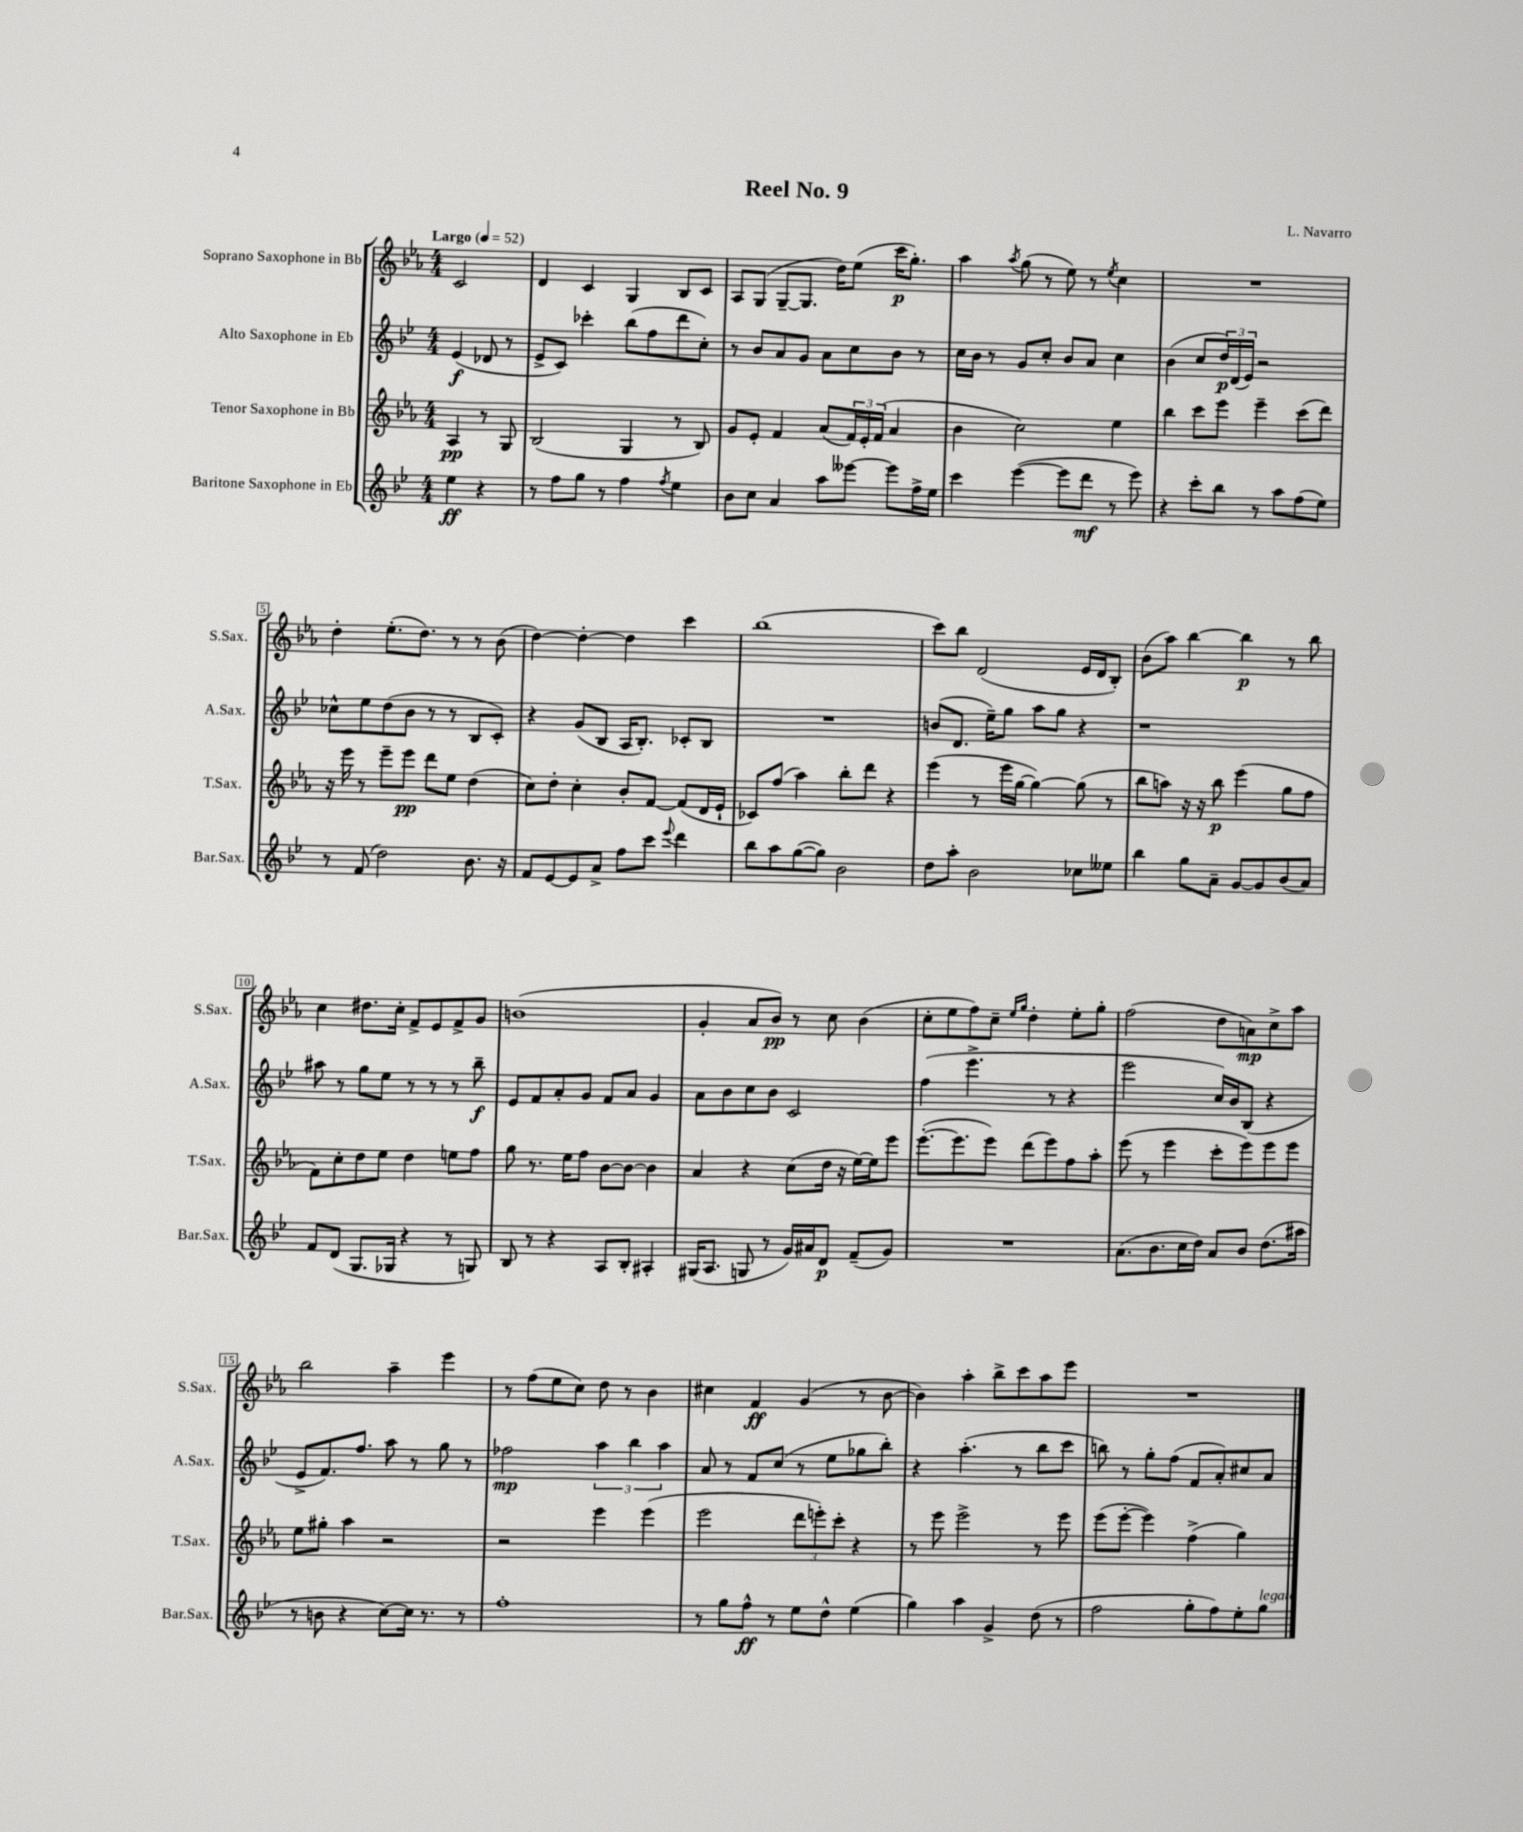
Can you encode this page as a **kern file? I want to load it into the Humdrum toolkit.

**kern	**dynam	**kern	**dynam	**kern	**dynam	**kern	**dynam
*part4	*part4	*part3	*part3	*part2	*part2	*part1	*part1
*staff4	*staff4	*staff3	*staff3	*staff2	*staff2	*staff1	*staff1
*I"Baritone Saxophone in Eb	*	*I"Tenor Saxophone in Bb	*	*I"Alto Saxophone in Eb	*	*I"Soprano Saxophone in Bb	*
*I'Bar.Sax.	*	*I'T.Sax.	*	*I'A.Sax.	*	*I'S.Sax.	*
*clefG2	*	*clefG2	*	*clefG2	*	*clefG2	*
*k[b-e-]	*	*k[b-e-a-]	*	*k[b-e-]	*	*k[b-e-a-]	*
*M4/4	*	*M4/4	*	*M4/4	*	*M4/4	*
*MM52	*	*MM52	*	*MM52	*	*MM52	*
=	=	=	=	=	=	=	=
!	!	!	!	!	!	!LO:TX:a:B:t=Largo	!
4ee-\	ff	4A-/	pp	(4e-/	f	2c/	.
4r	.	8r	.	8d-X/	.	.	.
.	.	8G/	.	8r	.	.	.
=1	=1	=1	=1	=1	=1	=1	=1
8r	.	(2B-/	.	8e-^/L	.	4d/	.
8ff\L	.	.	.	8c/J)	.	.	.
8gg\J	.	.	.	4ccc-X'\	.	4c/	.
8r	.	.	.	.	.	.	.
4ff\	.	4G/	.	(8bb-\L	.	4G/	.
.	.	.	.	8ff\	.	.	.
8qff/	.	.	.	.	.	.	.
4ee-\	.	8r	.	8ddd\	.	8B-/L	.
.	.	8B-/)	.	8cc'\J)	.	8c/J	.
=2	=2	=2	=2	=2	=2	=2	=2
8b-\L	.	8g/L	.	8r	.	8A-/L	.
8cc\J	.	8e-'/J	.	8b-/L	.	(8G/J	.
4a/	.	4f/	.	8a/	.	[8G~/L	.
.	.	.	.	8g/J	.	8.G/J]	.
8aa\L	.	(8a-/L	.	8a\L	.	.	.
.	.	.	.	.	.	16dd\KL)	.
[8eee--X\J	.	24f/L)	.	8cc\	.	(8ee-\J	.
.	.	24e-'/	.	.	.	.	.
.	.	(24f/JJ	.	.	.	.	.
8eee--\L]	.	4a-/	.	8b-\J	.	16ccc\KL	p
.	.	.	.	.	.	8.gg'\J)	.
16ff^\L	.	.	.	8r	.	.	.
16ee-\JJ	.	.	.	.	.	.	.
=3	=3	=3	=3	=3	=3	=3	=3
4ccc\	.	4b-\	.	16cc\LL	.	4aa-\	.
.	.	.	.	16b-\JJ	.	.	.
.	.	.	.	8r	.	.	.
.	.	.	.	.	.	8qaa-/	.
([4eee-\	.	2cc\)	.	8g/L	.	(8gg\	.
.	.	.	.	8cc'/J	.	8r	.
8eee-\L]	.	.	.	8b-/L	.	8ee-\)	.
8ddd\J	mf	.	.	8a/J	.	8r	.
.	.	.	.	.	.	8qee-/	.
8r	.	4ee-\	.	4cc\	.	4cc\	.
8eee-\)	.	.	.	.	.	.	.
=4	=4	=4	=4	=4	=4	=4	=4
4r	.	4bb-\	.	(4b-\	.	1r	.
8ccc'\L	.	8ccc\L	.	8cc/L	.	.	.
8bb-\J	.	8eee-\J	.	24dd/L)	p	.	.
.	.	.	.	(24d/	.	.	.
.	.	.	.	24e-/JJ)	.	.	.
8r	.	4eee-~\	.	2r	.	.	.
8aa\L	.	.	.	.	.	.	.
(8ff\	.	(8ccc\L	.	.	.	.	.
8ee-\J)	.	8ddd\J)	.	.	.	.	.
!!LO:LB:g=z
=5	=5	=5	=5	=5	=5	=5	=5
8r	.	16r	.	8cc-X^^\L	.	4dd'\	.
.	.	16eee-\	.	.	.	.	.
(8f/	.	8r	.	8ee-\	.	.	.
2dd\)	.	8eee-~\L	.	(8dd\	.	(8.ee-'\L	.
.	.	8eee-\J	pp	8b-\J	.	.	.
.	.	.	.	.	.	8.dd\J)	.
.	.	8ddd\L	.	8r	.	.	.
.	.	8ee-\J	.	8r	.	8r	.
8.b-\	.	(4dd\	.	8B-/L	.	8r	.
.	.	.	.	8c'/J)	.	(8b-\	.
16r	.	.	.	.	.	.	.
=6	=6	=6	=6	=6	=6	=6	=6
8f/L	.	8cc\L)	.	4r	.	[4dd\)	.
[8e-/	.	8dd'\J	.	.	.	.	.
8e-/]	.	4cc'\	.	(8g/L	.	4dd'\_	.
8a^/J	.	.	.	8B-/J	.	.	.
8ff\L	.	8b-'/L	.	16A/KL	.	4dd\]	.
.	.	.	.	8.B-'/J)	.	.	.
8ccc\J	.	[8f/J	.	.	.	.	.
8qqeee-/	.	.	.	.	.	.	.
4ddd\	.	(8f/L]	.	8c-X'/L	.	4ccc\	.
.	.	16d/L	.	8B-/J	.	.	.
.	.	16e-`/JJ	.	.	.	.	.
=7	=7	=7	=7	=7	=7	=7	=7
8bb-\L	.	8c-X/L)	.	1r	.	(1bb-	.
8aa\	.	(8ff/J	.	.	.	.	.
([8gg\	.	4aa-\)	.	.	.	.	.
8gg\J])	.	.	.	.	.	.	.
2b-\	.	8bb-'\L	.	.	.	.	.
.	.	8ddd\J	.	.	.	.	.
.	.	4r	.	.	.	.	.
=8	=8	=8	=8	=8	=8	=8	=8
8dd\L	.	(4eee-\	.	(8bn/L	.	8ccc\L)	.
8aa'\J	.	.	.	8.d/J	.	8bb-\J	.
2b-\	.	8r	.	.	.	(2d/	.
.	.	.	.	16ee-~\KL)	.	.	.
.	.	16eee-\LL	.	8gg\J	.	.	.
.	.	[16gg\JJ	.	.	.	.	.
.	.	4gg\_)	.	8aa\L	.	.	.
.	.	.	.	8gg\J	.	.	.
8cc-X\L	.	(8gg\]	.	4r	.	16e-/LL	.
.	.	.	.	.	.	16d/J	.
8ee--X\J	.	8r	.	.	.	8B-'/J)	.
=9	=9	=9	=9	=9	=9	=9	=9
4bb-\	.	8bb-\L	.	1r	.	(8b-\L	.
.	.	8aan\J)	.	.	.	8aa-\J)	.
8gg\L	.	16r	.	.	.	[4bb-\	.
.	.	16r	.	.	.	.	.
8a~\J	.	8bb-\	p	.	.	.	.
[8g/L	.	(4eee-\	.	.	.	4bb-\]	p
8g/]	.	.	.	.	.	.	.
(8b-/	.	8gg\L	.	.	.	8r	.
8a/J)	.	8ff\J	.	.	.	8bb-\	.
!!LO:LB:g=z
=10	=10	=10	=10	=10	=10	=10	=10
8f/L	.	8f\L)	.	8aa#X\	.	4cc\	.
(8d/J	.	8cc'\	.	8r	.	.	.
8.G/L	.	8dd\	.	8gg\L	.	8.dd#X\L	.
.	.	8ee-\J	.	8ee-\J	.	.	.
16G-X/Jk	.	.	.	.	.	16cc'\Jk	.
4r	.	4dd\	.	8r	.	8f^/L	.
.	.	.	.	8r	.	8e-/	.
8r	.	8een\L	.	8r	.	8f^/	.
8Gn/)	.	8ff\J	.	8bb-~\	f	8g/J	.
=11	=11	=11	=11	=11	=11	=11	=11
8B-/	.	8gg\	.	8e-/L	.	(1bn	.
8r	.	8.r	.	8f/	.	.	.
4r	.	.	.	8a'/	.	.	.
.	.	16ee-\KL	.	.	.	.	.
.	.	8ff\J	.	8g/J	.	.	.
8A/L	.	[8b-\L	.	8f/L	.	.	.
8B-'/J	.	8b-\J_	.	8a/J	.	.	.
4A#X'/	.	4b-\]	.	4g/	.	.	.
=12	=12	=12	=12	=12	=12	=12	=12
(16G#X/KL	.	4a-/	.	8a\L	.	4g'/	.
8.A/J	.	.	.	.	.	.	.
.	.	.	.	8b-\	.	.	.
8Gn/	.	4r	.	8cc\	.	8a-/L	.
8r	.	.	.	8b-\J	.	8b-/J)	pp
16g/LL)	.	(8cc\L	.	2c/	.	8r	.
16a#X/J	.	.	.	.	.	.	.
8d/J	p	16dd\Jk	.	.	.	8cc\	.
.	.	16r	.	.	.	.	.
(8f~/L	.	[16ee-\LL)	.	.	.	(4b-\	.
.	.	16ee-\J]	.	.	.	.	.
8g/J)	.	8eee-\J	.	.	.	.	.
=13	=13	=13	=13	=13	=13	=13	=13
1r	.	([8.eee-'\L	.	(4ff\	.	8cc'\L	.
.	.	.	.	.	.	8ee-\	.
.	.	8.eee-\]	.	.	.	.	.
.	.	.	.	4.eee-^\	.	8ff\)	.
.	.	8eee-\J)	.	.	.	8cc~\J	.
.	.	.	.	.	.	16qqee-/LL	.
.	.	.	.	.	.	16qqgg/JJ	.
.	.	(8ddd\L	.	.	.	4dd'\	.
.	.	8eee-\)	.	8r	.	.	.
.	.	8ff\	.	4r	.	8ee-'\L	.
.	.	8aa-'\J	.	.	.	8gg'\J	.
=14	=14	=14	=14	=14	=14	=14	=14
(8.a\L	.	(8eee-\	.	2eee-\	.	(2ff\	.
.	.	8r	.	.	.	.	.
8.b-\	.	.	.	.	.	.	.
.	.	4eee-\	.	.	.	.	.
16cc\L	.	.	.	.	.	.	.
16dd\JJ)	.	.	.	.	.	.	.
8a/L	.	8ccc'\L	.	16cc/LL)	.	8dd\L	.
.	.	.	.	16b-/J	.	.	.
8b-/J	.	8eee-\)	.	(8B-/J	.	8an\)	mp
(8.dd\L	.	8eee-\	.	4r	.	8cc^\	.
.	.	8eee-\J	.	.	.	8aa-\J	.
16aa#X\Jk	.	.	.	.	.	.	.
!!LO:LB:g=z
=15	=15	=15	=15	=15	=15	=15	=15
8r	.	8ee-\L	.	8e-^/L	.	2bb-\	.
8bn\	.	8gg#X'\J	.	8.f/)	.	.	.
4r	.	4aa-\	.	.	.	.	.
.	.	.	.	8.ff/J	.	.	.
[8cc\L)	.	2r	.	8aa\	.	4aa-~\	.
16cc\Jk]	.	.	.	8r	.	.	.
8.r	.	.	.	.	.	.	.
.	.	.	.	8gg\	.	4eee-\	.
8r	.	.	.	8r	.	.	.
=16	=16	=16	=16	=16	=16	=16	=16
1ff'	.	2r	.	2ff-X\	mp	8r	.
.	.	.	.	.	.	(8ff\L	.
.	.	.	.	.	.	8ee-\	.
.	.	.	.	.	.	8cc\J)	.
.	.	4eee-\	.	6aa\	.	8dd\	.
.	.	.	.	.	.	8r	.
.	.	.	.	6bb-\	.	.	.
.	.	(4eee-\	.	.	.	4b-\	.
.	.	.	.	6aa\	.	.	.
=17	=17	=17	=17	=17	=17	=17	=17
8r	.	2eee-\	.	8a/	.	4cc#X\	.
8gg\L	.	.	.	8r	.	.	.
8ff^^\J	ff	.	.	8f/L	.	4f/	ff
8r	.	.	.	(8cc/J	.	.	.
8ee-\L	.	12ddd\L	.	8r	.	(4g/	.
.	.	12eeen'\)	.	.	.	.	.
8dd^^\J	.	.	.	8ee-\L	.	.	.
.	.	12ccc'\J	.	.	.	.	.
(4ee-\	.	4r	.	8gg-X\	.	8r	.
.	.	.	.	8bb-'\J)	.	[8b-\	.
=18	=18	=18	=18	=18	=18	=18	=18
4gg\)	.	8r	.	4r	.	4b-\])	.
.	.	8eee-\	.	.	.	.	.
4aa\	.	2eee-^\	.	(4.aa'\	.	4aa-'\	.
4g^/	.	.	.	.	.	8bb-^\L	.
.	.	.	.	8r	.	8ccc\	.
(8dd\	.	8r	.	8bb-\L	.	8aa-\	.
8r	.	8eee-\	.	8ccc\J	.	8eee-\J	.
=19	=19	=19	=19	=19	=19	=19	=19
2ff\	.	(8eee-\L	.	8bbn\)	.	1r	.
.	.	[8eee-'\J	.	8r	.	.	.
.	.	4eee-\])	.	8gg'\L	.	.	.
.	.	.	.	(8ff\J	.	.	.
8gg'\L	.	(4ff^\	.	8f/L	.	.	.
8ff\)	.	.	.	8a'/)	.	.	.
8ee-'\	.	4gg\)	.	8cc#X/	.	.	.
!LO:TX:a:i:t=legato	!	!	!	!	!	!	!
8gg\J	.	.	.	8a/J	.	.	.
==	==	==	==	==	==	==	==
*-	*-	*-	*-	*-	*-	*-	*-
